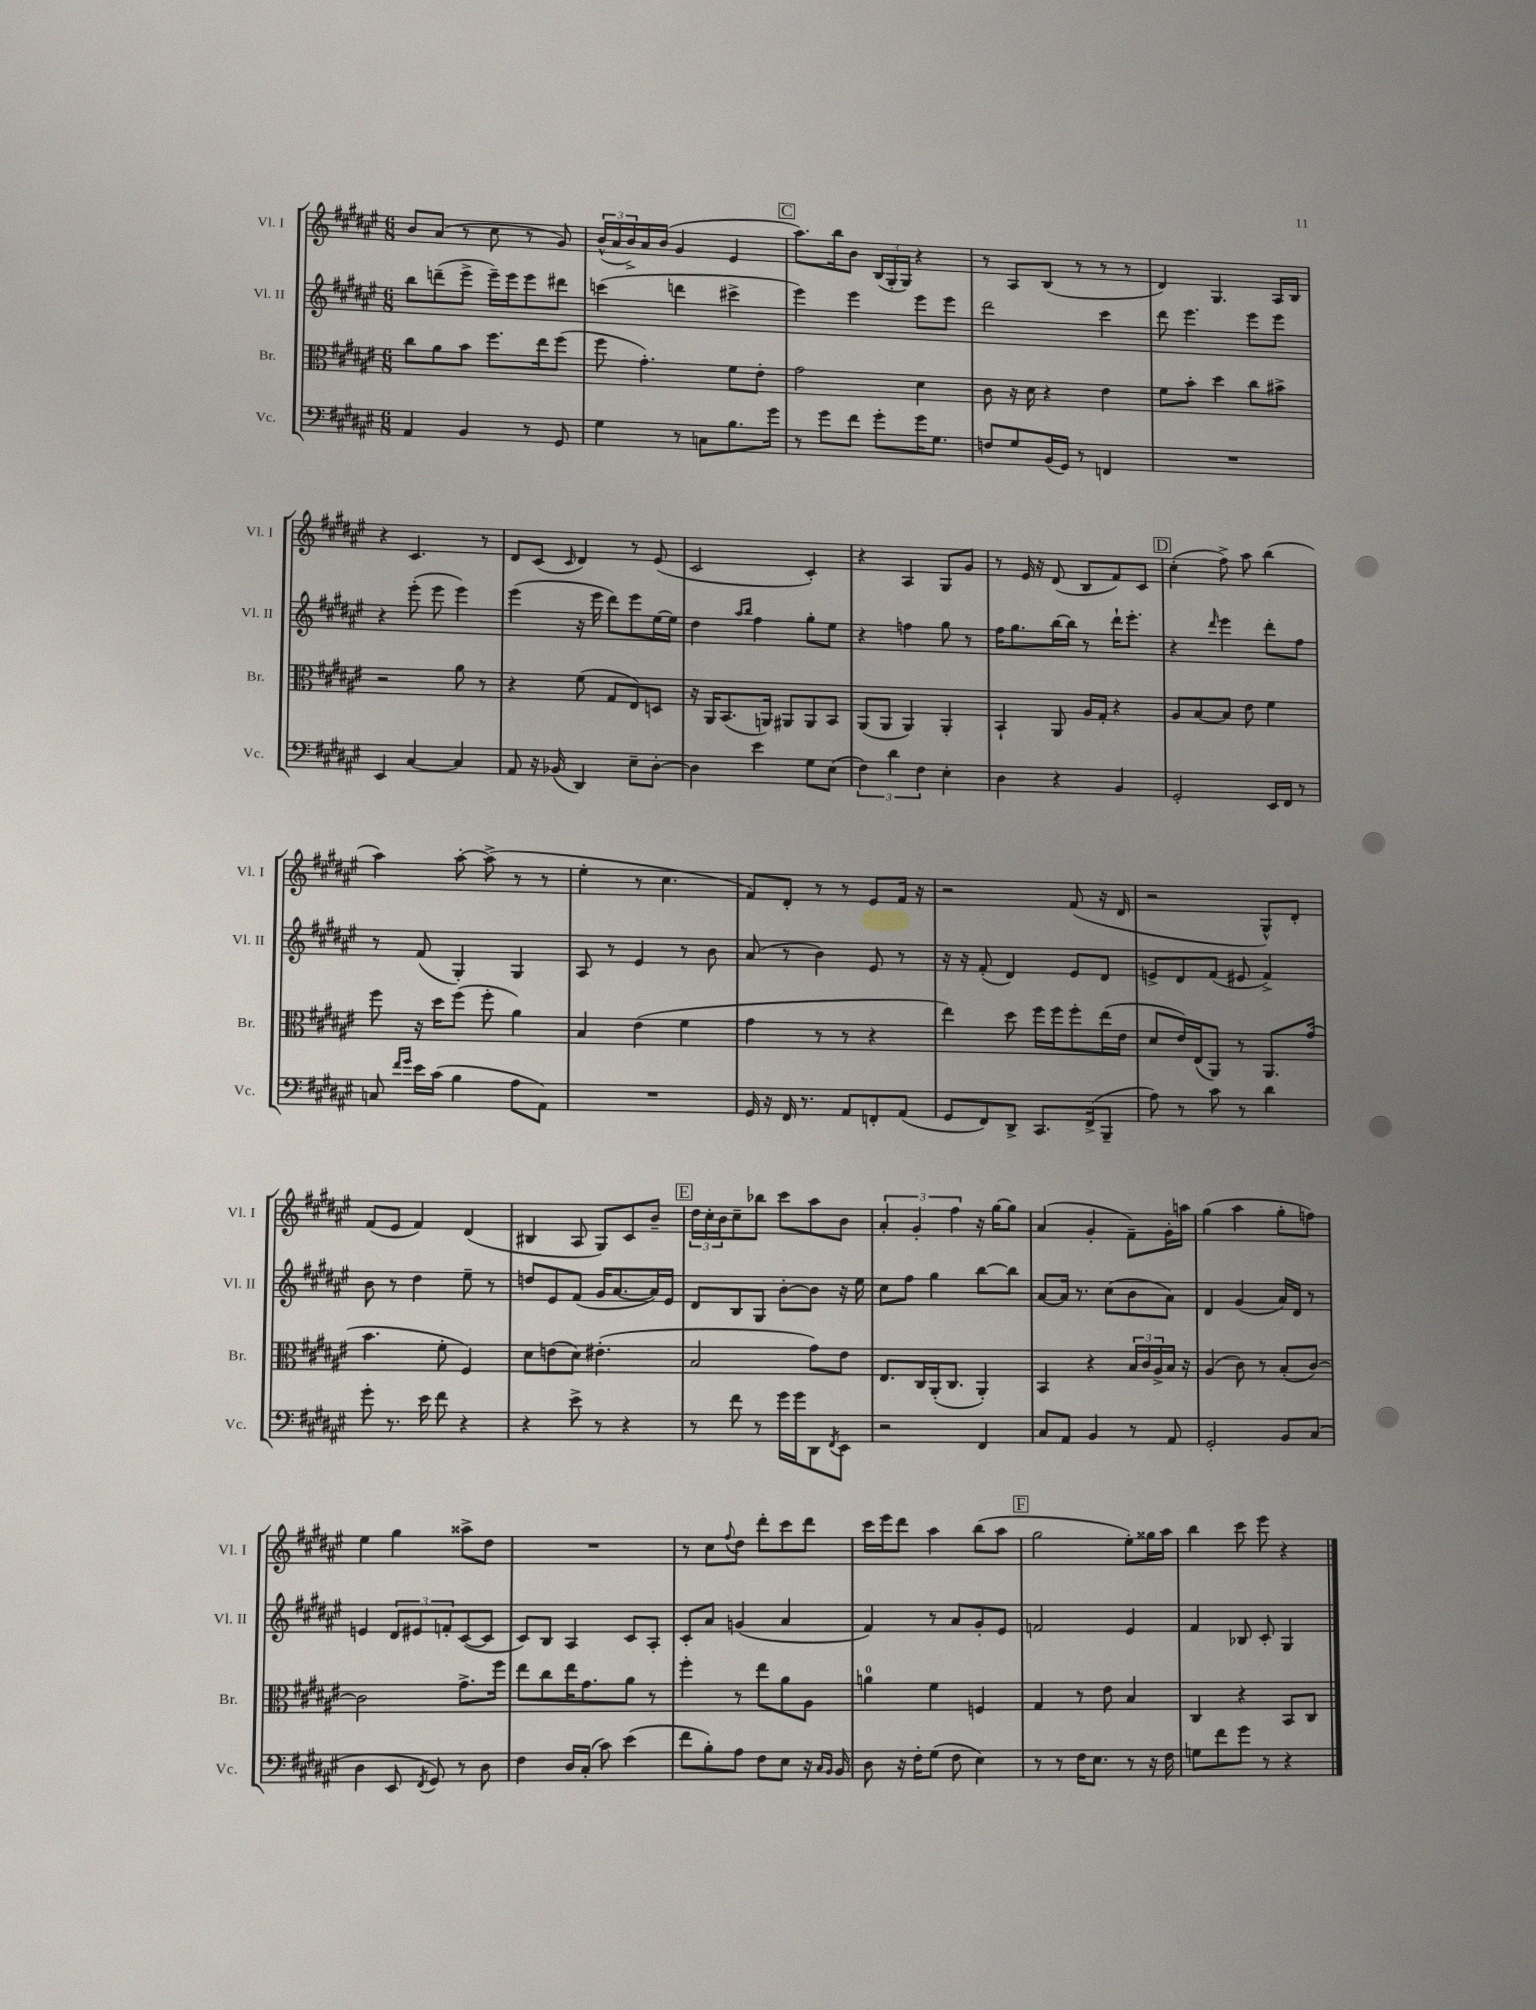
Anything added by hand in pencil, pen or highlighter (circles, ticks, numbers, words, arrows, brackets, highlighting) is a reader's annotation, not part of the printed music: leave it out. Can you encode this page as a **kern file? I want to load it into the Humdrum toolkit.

**kern	**kern	**kern	**kern
*part4	*part3	*part2	*part1
*staff4	*staff3	*staff2	*staff1
*I"Vc.	*I"Br.	*I"Vl. II	*I"Vl. I
*I'Vc.	*I'Br.	*I'Vl. II	*I'Vl. I
*clefF4	*clefC3	*clefG2	*clefG2
*k[f#c#g#d#a#e#]	*k[f#c#g#d#a#e#]	*k[f#c#g#d#a#e#]	*k[f#c#g#d#a#e#]
*M6/8	*M6/8	*M6/8	*M6/8
=19	=19	=19	=19
4AA#/	8cc#\L	8bb\L	8b/L
.	8a#\	(8dddn~\	(8a#/J
4BB/	8b\J	8eee#^\J	8r
.	8.ff#\L	16eee#~\LL)	8cc#\
.	.	16eee#\J	.
8r	.	8eee#\	8r
.	16ee#\k	.	.
8GG#/	(8ff#\J	8ddd#X\J	8g#/)
=20	=20	=20	=20
4G#\	8ff#\	(4cccn\	(24b^^/LL
.	.	.	24a#/
.	.	.	24b^/)
.	4.g#'\)	.	16a#/
.	.	.	(16b/JJ
8r	.	4dddn\	4g#/
8Cn\L	.	.	.
8.B\	8f#\L	4ccc#X^\	4e#/
.	8e#'\J	.	.
16g#\Jk	.	.	.
!!LO:REH:place=s1:t=C
=21	=21	=21	=21
8r	2g#\	4eee#\)	8.aa#\L)
8g#\L	.	.	.
.	.	.	16bb\k
8f#\J	.	4eee#\	8b\J
8g#'\L	.	.	(24B/LL
.	.	.	24G#'/
.	.	.	24G#/JJ)
16g#\K	4d#\	8eee#\L	4r
8.G#\J	.	.	.
.	.	8eee#\J	.
=22	=22	=22	=22
8Fn/L	8c#\	2ddd#\	8r
8G#/	16r	.	8A#/L
.	16d#\	.	.
(16BB/L	4r	.	(8B/J
16GG#/JJ)	.	.	.
8r	.	.	8r
4FFn/	4e#\	4ccc#\	8r
.	.	.	8r
=23	=23	=23	=23
2.r	8f#\L	8ddd#\	4d#/)
.	8b'\J	4.eee#\	.
.	4dd#\	.	4.G#/
.	8cc#\L	8eee#\L	.
.	8b#X^\J	8eee#\J	16A#/LL
.	.	.	16B/JJ
!!LO:LB:g=z
=24	=24	=24	=24
4EE#/	2r	4r	4r
[4C#/	.	(8eee#'\	4.c#/
.	.	8eee#\	.
4C#/]	8a#\	4eee#\)	.
.	8r	.	8r
=25	=25	=25	=25
8AA#/	4r	(4eee#\	8d#/L
16r	.	.	(8c#/J
(16BB-X/	.	.	.
.	.	.	16qqc#/
4DD#/)	(8f#\	16r	4d#/)
.	.	16eee#\	.
.	8G#/L	8ddd#\L)	.
8E#~\L	8E#/)	8eee#\	8r
[8D#'\J	8Dn/J	[16ee#\L	(8e#/
.	.	16ee#\JJ]	.
=26	=26	=26	=26
4D#\]	16r	4dd#\	2c#/
.	16AA#/KL	.	.
.	(8.BB/	.	.
.	.	16qqaa#/LL	.
.	.	16qqbb/JJ	.
4e#\	.	4ff#\	.
.	16AAn/Jk)	.	.
.	8AA#X/L	.	.
8G#\L	8AA#/	8gg#'\L	4c#'/)
(8E#\J	8BB/J	8ee#\J	.
=27	=27	=27	=27
6F#\)	(8AA#/L	4r	4r
.	8AA#/J	.	.
6d#\	.	.	.
.	4AA#/)	4ffn\	4A#/
6F#\	.	.	.
4E#'\	4AA#'/	8gg#\	8G#/L
.	.	8r	8g#/J
=28	=28	=28	=28
4D#\	4BB`/	16ff#\KL	8r
.	.	8.gg#\	.
.	.	.	16e#/
.	.	.	16r
4r	8AA#/	[16bb\L	(8d#/
.	.	16bb\JJ]	.
.	16A#/LL	8r	8B/L
.	16G#'/JJ	.	.
4BB/	4r	16ddd#`\KL	8f#/)
.	.	8.eee#'\J	.
.	.	.	8c#/J
!!LO:REH:place=s1:t=D
=29	=29	=29	=29
2GG#'/	8A#/L	4r	(4cc#'\
.	[8B/	.	.
.	.	16qqddd#/	.
.	8B/J]	4eee#\	8ff#^\)
.	8e#\	.	8aa#\
16EE#/LL	4f#\	8ddd#'\L	(4bb\
16FF#/JJ	.	.	.
8r	.	8ff#\J	.
!!LO:LB:g=z
=30	=30	=30	=30
8Cn/	8ff#\	8r	4aa#\)
16qqf#/LL	.	.	.
16qqg#/JJ	.	.	.
16e#\LL	16r	(8f#/	.
(16c#\JJ	16dd#\KL	.	.
4B\	(8ff#\J	4G#'/)	[8aa#'\
.	8ff#'\	.	(8aa#^\]
8A#\L	4a#\)	4G#/	8r
8AA#\J)	.	.	8r
=31	=31	=31	=31
2.r	4B/	8A#/	4ee#'\
.	.	8r	.
.	(4e#\	4e#/	8r
.	.	.	4.cc#\
.	4f#\	8r	.
.	.	8b\	.
=32	=32	=32	=32
16GG#/	4g#\	(8a#/	8f#/L)
16r	.	.	.
16FF#/	.	8r	8d#'/J
8.r	.	.	.
.	8r	4b\)	8r
8AA#/L	8r	.	8r
8FFn'/	4r	8e#/	8e#/L
(8AA#/J	.	8r	16f#/Jk
.	.	.	16r
=33	=33	=33	=33
8GG#/L	4ee#\)	16r	2r
.	.	16r	.
8FF#/)	.	(8f#'/	.
8DD#^/J	8dd#\	4d#/)	.
8.CC#/L	16ff#\LL	.	.
.	16ff#\J	.	.
.	8ff#'\	8e#/L	(8f#/
(16FF#^/k	.	.	.
8BBB~/J	(16ee#\L	8d#/J	16r
.	16e#\JJ	.	16d#/
=34	=34	=34	=34
8A#\)	8d#/L	8en^/L	2r
8r	16e#/L)	8d#/	.
.	(16E#/J	.	.
8c#\	8AA#/J)	(8f#/J	.
8r	8r	8e#X/	.
4d#\	8.AA#/L	4f#^/)	8G#^^/L)
.	.	.	8d#'/J
.	(16g#/Jk	.	.
!!LO:LB:g=z
=35	=35	=35	=35
8g#'\	4.b\	8b\	(8f#/L
8.r	.	8r	8e#/J
.	.	4dd#\	4f#/)
16e#\	.	.	.
8f#\	8f#'\	.	.
4r	4F#/)	8ee#~\	(4d#/
.	.	8r	.
=36	=36	=36	=36
4r	8d#\L	8ddn/L	4B#X/
.	(8en\	8e#/	.
8e#^\	8d#\J)	(8f#/J	8A#/
8r	(4.e#X'\	16g#/KL	8G#/L)
.	.	[8.a#/	.
4r	.	.	8c#/
.	.	16a#/L])	8b~/J
.	.	16e#/JJ	.
!!LO:REH:place=s1:t=E
=37	=37	=37	=37
8r	2B/	8d#/L	24dd#\LL
.	.	.	24cc#'\
.	.	.	24b\J
8f#\	.	8B/	8cc#~\
8r	.	8G#/J	8bb-X\J
16g#\LL	.	[8b'\L	8ccc#\L
16g#\J	.	.	.
8DD#\	8g#\L)	8b\J]	8aa#\
8qFF#/	.	.	.
8EE#\J	8e#\J	16r	8b\J
.	.	16ee#\	.
=38	=38	=38	=38
2r	8.E#/L	8cc#\L	6a#'/
.	.	8ff#\J	.
.	.	.	6g#'/
.	16C#/L	.	.
.	(16AA#'/J	4gg#\	.
.	8.C#/J	.	.
.	.	.	6ff#\
4FF#/	4AA#'/)	[8bb\L	16r
.	.	.	[16gg#\KL
.	.	8bb\J]	8gg#\J]
=39	=39	=39	=39
8C#/L	4BB/	[8a#/L	(4a#/
8AA#/J	.	16a#/Jk]	.
.	.	8.r	.
4BB/	4r	.	4g#'/
.	.	(8cc#\L	.
8r	24B/LL	8b\	8f#~\L)
.	24c#/	.	.
.	24A#^/	.	.
8AA#/	16B/JJ	8a#\J)	16g#'\L
.	16r	.	16aan\JJ
=40	=40	=40	=40
2GG#'/	(4A#/	4d#/	(4gg#\
.	8c#\)	(4g#/	4aa#\
.	8r	.	.
8BB/L	(8B'/L	16a#/LL)	8gg#'\L
.	.	16d#/JJ	.
(8C#/J	[8c#/J)	8r	8ffn\J)
!!LO:LB:g=z
=41	=41	=41	=41
4D#\	2c#\]	4en/	4ee#\
8EE#/	.	12d#/L	4gg#\
.	.	12e#X/	.
8qFF#/	.	.	.
8GG#/)	.	.	.
.	.	12fn'/	.
8r	8.g#^\L	([8c#/	8aa##X^\L
8D#\	.	8c#/J]	8dd#\J
.	16ff#\Jk	.	.
=42	=42	=42	=42
4F#\	8ee#\L	8c#/L)	2.r
.	8cc#\	8B/J	.
16D#/LL	16ee#\K	4A#/	.
(16C#'/JJ	8.g#\	.	.
8c#\)	.	.	.
(4e#\	8a#\J	8c#/L	.
.	8r	8A#'/J	.
=43	=43	=43	=43
8f#\L	4ff#'\	8c#'/L	8r
8B'\)	.	8a#/J	8cc#\L
.	.	.	8qqff#/
8A#\J	8r	(4gn/	8dd#\J
8F#\L	8ee#\L	.	8ddd#'\L
8E#\J	8a#\	4a#/	8ccc#\
16r	8A#\J	.	8ddd#\J
16qqC#/LL	.	.	.
16qqBB/JJ	.	.	.
16BB/	.	.	.
=44	=44	=44	=44
8D#\	4an\	4f#/)	16ccc#\LL
.	.	.	16eee#\J
16r	.	.	8ddd#\J
16F#'\KL	.	.	.
(8G#\J	4f#\	8r	4aa#\
8F#\	.	8a#/L	.
4E#\)	4Fn/	8g#'/	(8bb\L
.	.	8e#/J	8aa#\J
!!LO:REH:place=s1:t=F
=45	=45	=45	=45
8r	4G#/	2fn/	2gg#\
8r	.	.	.
16F#\KL	8r	.	.
8.E#\J	.	.	.
.	8e#\	.	.
8r	4B/	4e#/	8ee#'\L)
16r	.	.	16gg##X\L
16F#\	.	.	16aa#\JJ
=46	=46	=46	=46
8Gn\L	4C#/	4f#/	4bb\
8f#\	.	.	.
8g#\J	4r	8B-X/	8ccc#\
8r	.	8c#'/	8eee#\
4r	8BB/L	4G#/	4r
.	8C#/J	.	.
==	==	==	==
*-	*-	*-	*-
